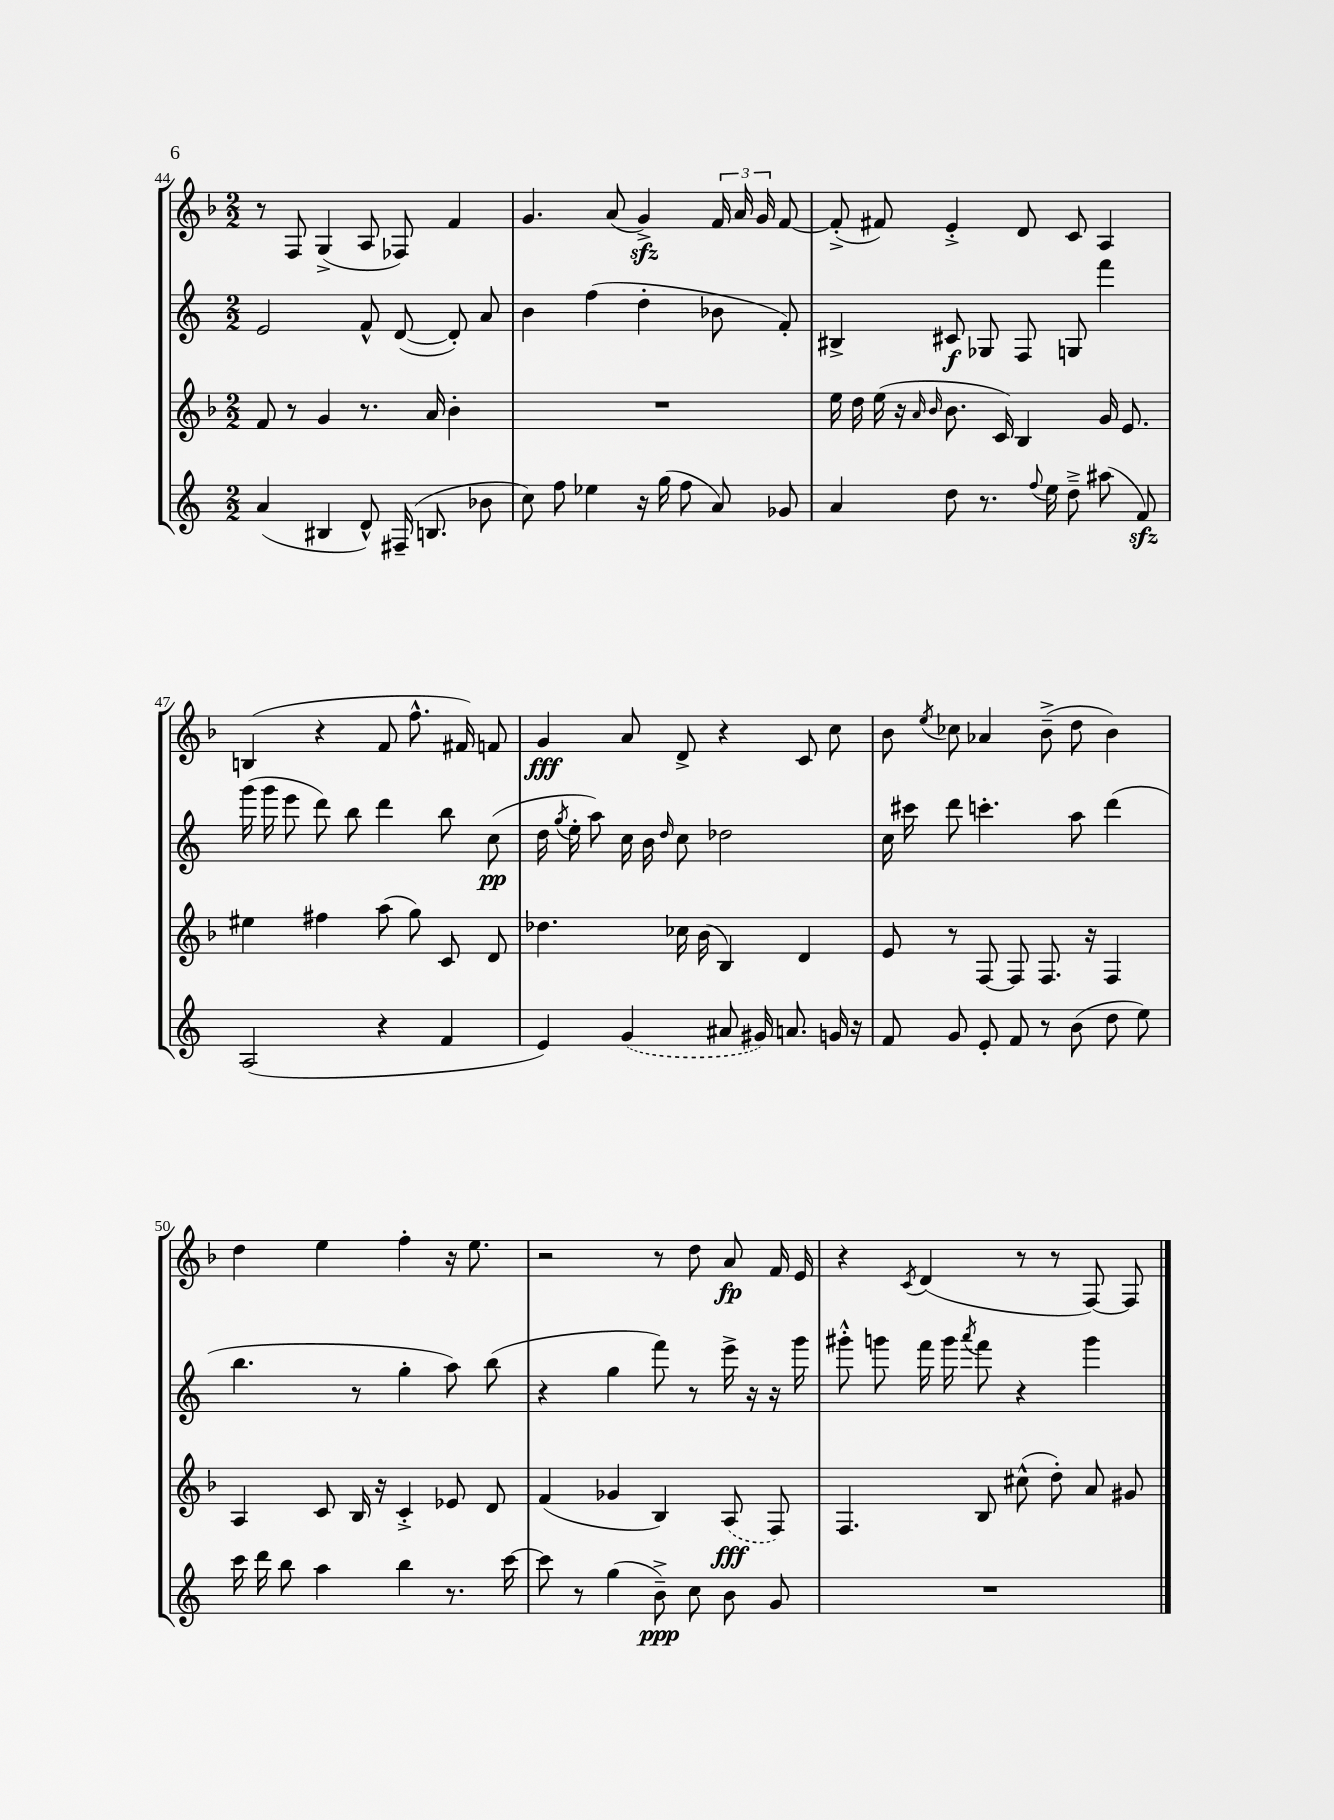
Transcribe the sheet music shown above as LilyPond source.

<<
\new StaffGroup <<
\new Staff = "s0" {
    \clef treble \key f \major \numericTimeSignature \time 2/2
    \autoBeamOff r8 f8 g4->( a8 fes8) f'4 |
    g'4. a'8( g'4->\sfz) \tuplet 3/2 { f'16 a'16 g'16 } f'8~ |
    f'8-.->( fis'8) e'4-.-> d'8 c'8 a4 |
    b4( r4 f'8 f''8.-^ fis'16) f'8 |
    g'4\fff a'8 d'8-> r4 c'8 c''8 |
    bes'8 \acciaccatura { e''8 } ces''8 aes'4 bes'8--->( d''8 bes'4) |
    d''4 e''4 f''4-. r16 e''8. |
    r2 r8 d''8 a'8\fp f'16 e'16 |
    r4 \acciaccatura { c'8 } d'4( r8 r8 f8~) f8 \bar "|." |
}
\new Staff = "s1" {
    \clef treble \key c \major \numericTimeSignature \time 2/2
    \autoBeamOff e'2 f'8-^ d'8~( d'8-.) a'8 |
    b'4 f''4( d''4-. bes'8 f'8-.) |
    bis4-> cis'8\f ges8 f8 g8 f'''4 |
    g'''16( g'''16 e'''8 d'''8) b''8 d'''4 b''8 c''8\pp( |
    d''16 \acciaccatura { g''8 } e''16-. a''8) c''16 b'16 \grace { d''16 } c''8 des''2 |
    c''16 cis'''16 d'''8 c'''4.-. a''8 d'''4( |
    b''4. r8 g''4-. a''8) b''8( |
    r4 g''4 f'''8) r8 e'''16-> r16 r16 g'''16 |
    gis'''8-.-^ g'''8 f'''16 g'''16 \acciaccatura { a'''8 } f'''8 r4 g'''4 \bar "|." |
}
\new Staff = "s2" {
    \clef treble \key f \major \numericTimeSignature \time 2/2
    \autoBeamOff f'8 r8 g'4 r8. a'16 bes'4-. |
    R1 |
    e''16 d''16 e''16( r16 \grace { a'16 bes'16 } bes'8. c'16) bes4 g'16 e'8. |
    eis''4 fis''4 a''8( g''8) c'8 d'8 |
    des''4. ces''16 bes'16( bes4) d'4 |
    e'8 r8 f8~ f8 f8. r16 f4 |
    a4 c'8 bes16 r16 c'4-.-> ees'8 d'8 |
    f'4( ges'4 bes4) \once \slurDashed a8\fff( f8) |
    f4. bes8 cis''8-^( d''8-.) a'8 gis'8 \bar "|." |
}
\new Staff = "s3" {
    \clef treble \key c \major \numericTimeSignature \time 2/2
    \autoBeamOff a'4( bis4 d'8-^) fis16--( b8. bes'8 |
    c''8) f''8 ees''4 r16 g''16( f''8 a'8) ges'8 |
    a'4 d''8 r8. \appoggiatura { f''8 } e''16 d''8---> ais''8( f'8\sfz) |
    a2( r4 f'4 |
    e'4) \once \slurDashed g'4( ais'8 gis'16) a'8. g'16 r16 |
    f'8 g'8 e'8-. f'8 r8 b'8( d''8 e''8) |
    c'''16 d'''16 b''8 a''4 b''4 r8. c'''16~ |
    c'''8 r8 g''4( b'8--->\ppp) c''8 b'8 g'8 |
    R1 \bar "|." |
}
>>
>>
\layout { \context { \Score currentBarNumber = #44 } }
